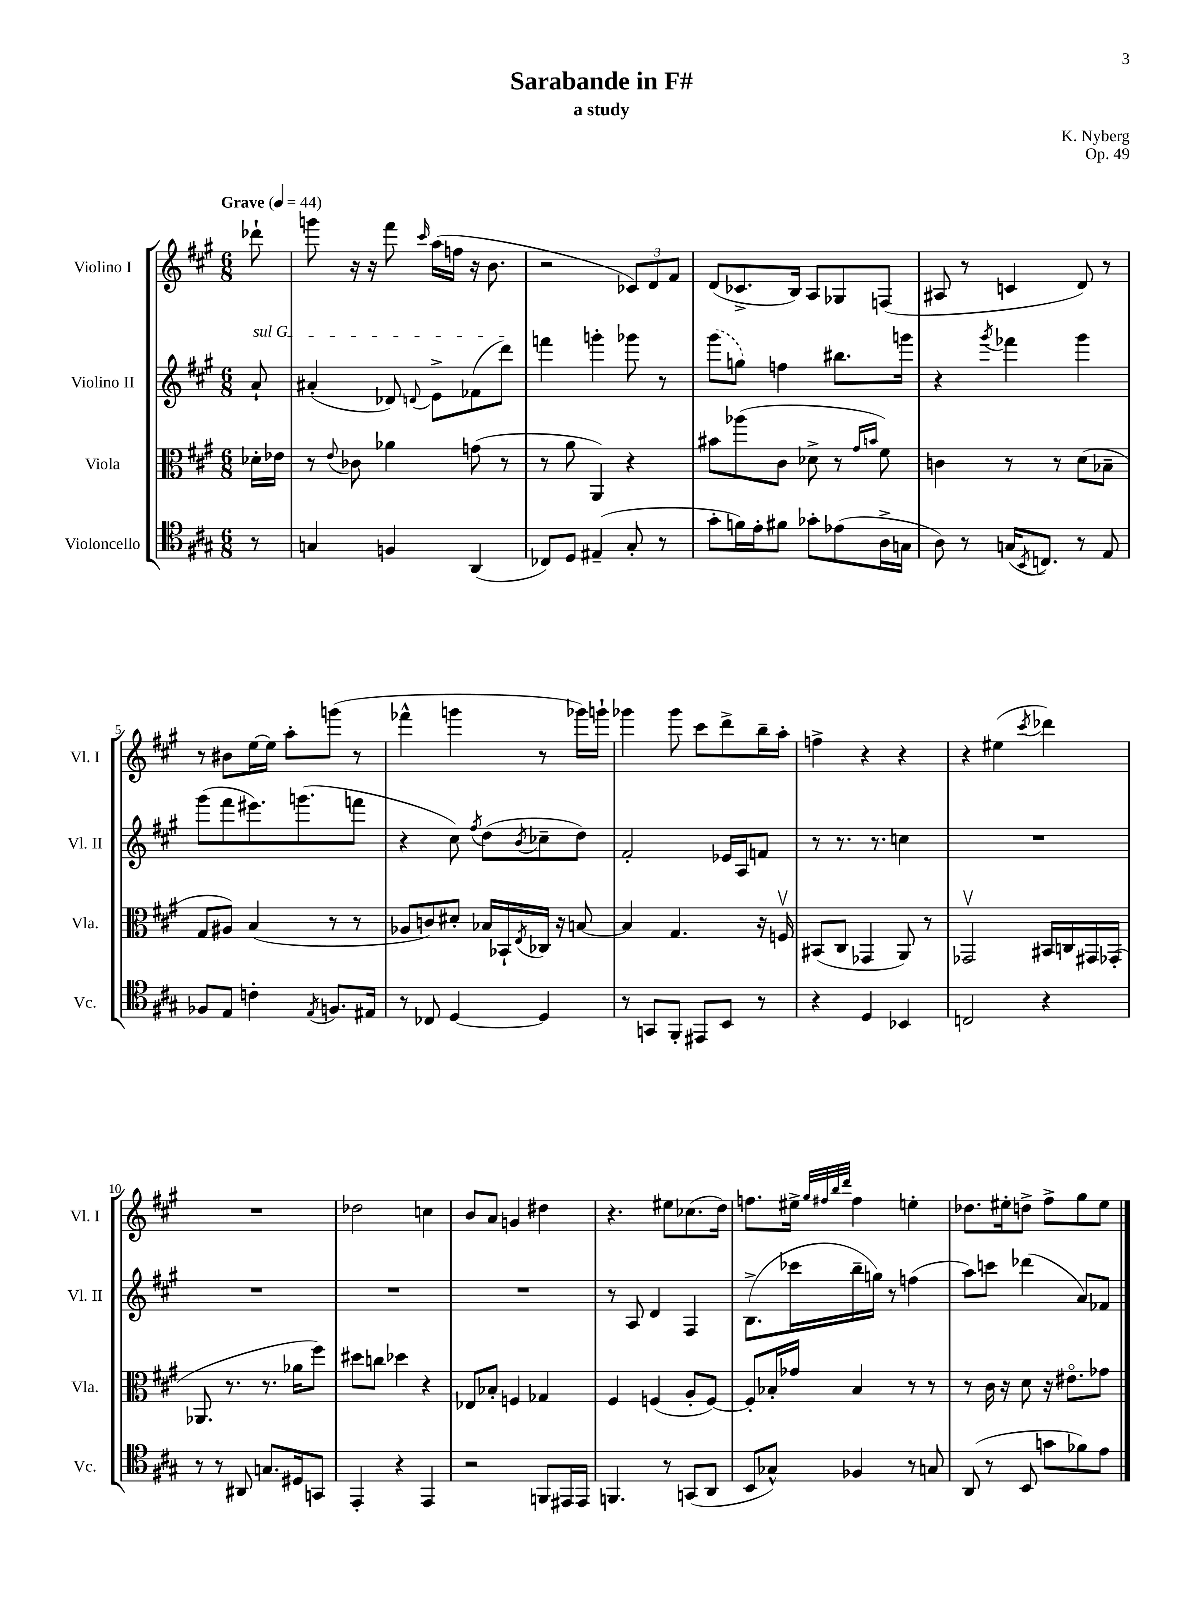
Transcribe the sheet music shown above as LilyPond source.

\header { title = "Sarabande in F#" composer = "K. Nyberg" subtitle = "a study" opus = "Op. 49" }
<<
\new StaffGroup <<
\new Staff = "s0" \with { instrumentName = "Violino I" shortInstrumentName = "Vl. I" } {
    \clef treble \key a \major \numericTimeSignature \time 6/8 \partial 8 \tempo "Grave" 4 = 44
    des'''8-! |
    g'''8 r16 r16 fis'''8 \grace { cis'''16 } a''16( f''16 r16 b'8. |
    r2 \tuplet 3/2 { ces'8) d'8 fis'8 } |
    d'8( ces'8.-> b16) a8 ges8 f8( |
    ais8 r8 c'4 d'8) r8 |
    r8 bis'8 e''16~ e''16 a''8-. g'''8( r8 |
    fes'''4-^ g'''4 r8 ges'''16) g'''16-! |
    ges'''4 ges'''8 cis'''8 d'''8-> b''16-- a''16-. |
    f''4-> r4 r4 |
    r4 eis''4( \acciaccatura { cis'''8 } des'''4) |
    R2. |
    des''2 c''4 |
    b'8 a'8 g'4 dis''4 |
    r4. eis''8 ces''8.( d''16) |
    f''8. eis''16-> \grace { gis''32 fis''32 b''32 d'''32 } fis''4 e''4-. |
    des''8. eis''16-. d''8-> fis''8-> gis''8 eis''8 \bar "|." |
}
\new Staff = "s1" \with { instrumentName = "Violino II" shortInstrumentName = "Vl. II" } {
    \clef treble \key a \major \numericTimeSignature \time 6/8 \partial 8
    \once \override TextSpanner.bound-details.left.text = \markup { \italic "sul G" } a'8-!\startTextSpan |
    ais'4-.( des'8) \appoggiatura { d'8 } e'8-> fes'8( d'''8\stopTextSpan) |
    f'''4 g'''4-. ges'''8 r8 |
    \once \slurDashed gis'''8( g''8) f''4 bis''8. g'''16 |
    r4 \acciaccatura { gis'''8 } fes'''4 gis'''4 |
    gis'''8( fis'''8 eis'''8.) g'''8.( f'''8 |
    r4 cis''8) \acciaccatura { fis''8 } d''8( \acciaccatura { b'8 } ces''8-- d''8) |
    fis'2-. ees'16 a16 f'8 |
    r8 r8. r8. c''4 |
    R2. |
    R2. |
    R2. |
    R2. |
    r8 a8 d'4 fis4 |
    b8.->( ces'''16 b''16-- g''16) r8 f''4( |
    a''8) c'''8 des'''4( a'8) fes'8 \bar "|." |
}
\new Staff = "s2" \with { instrumentName = "Viola" shortInstrumentName = "Vla." } {
    \clef alto \key a \major \numericTimeSignature \time 6/8 \partial 8
    des'16-. ees'16 |
    r8 \appoggiatura { e'8 } ces'8 aes'4 g'8( r8 |
    r8 a'8 a,4) r4 |
    bis'8 aes''8( cis'8 des'8-> r8 \grace { gis'16 b'16 } fis'8) |
    c'4 r8 r8 d'8( bes8-- |
    gis8 ais8) b4( r8 r8 |
    aes8 c'8) dis'8-. bes16 bes,16-! \acciaccatura { e8 } ces16 r16 b8~ |
    b4 gis4. r16 f16\upbow |
    bis,8( cis8 ges,4 a,8) r8 |
    ges,2\upbow bis,16 c16 gis,16 ges,16-.( |
    aes,8. r8. r8. aes'16 fis''8) |
    dis''8 c''8 des''4 r4 |
    ees8 bes8-. f4 ges4 |
    fis4 f4( a8-. f8~) |
    f8-. bes16-. ges'16 bes4 r8 r8 |
    r8 cis'16 r16 d'8 r16 eis'8.\flageolet ges'8 \bar "|." |
}
\new Staff = "s3" \with { instrumentName = "Violoncello" shortInstrumentName = "Vc." } {
    \clef tenor \key a \major \numericTimeSignature \time 6/8 \partial 8
    r8 |
    g4 f4 a,4( |
    ces8) d8 eis4--( gis8-. r8 |
    gis'8-. f'16) e'16-. fis'8 ges'8-. ees'8( a16-> g16 |
    a8) r8 g16( \acciaccatura { b,8 } c8.) r8 e8 |
    fes8 e8 c'4-. \acciaccatura { e8 } f8. eis16 |
    r8 ces8 d4~ d4 |
    r8 g,8 fis,8-. eis,8 b,8 r8 |
    r4 d4 bes,4 |
    c2 r4 |
    r8 r8 ais,8 g8. dis16 g,8 |
    e,4-. r4 e,4 |
    r2 f,8 eis,16 eis,16 |
    f,4. r8 g,8( a,8 |
    b,8 ges8-^) fes4 r8 g8 |
    a,8( r8 b,8 g'8 fes'8) e'8 \bar "|." |
}
>>
>>
